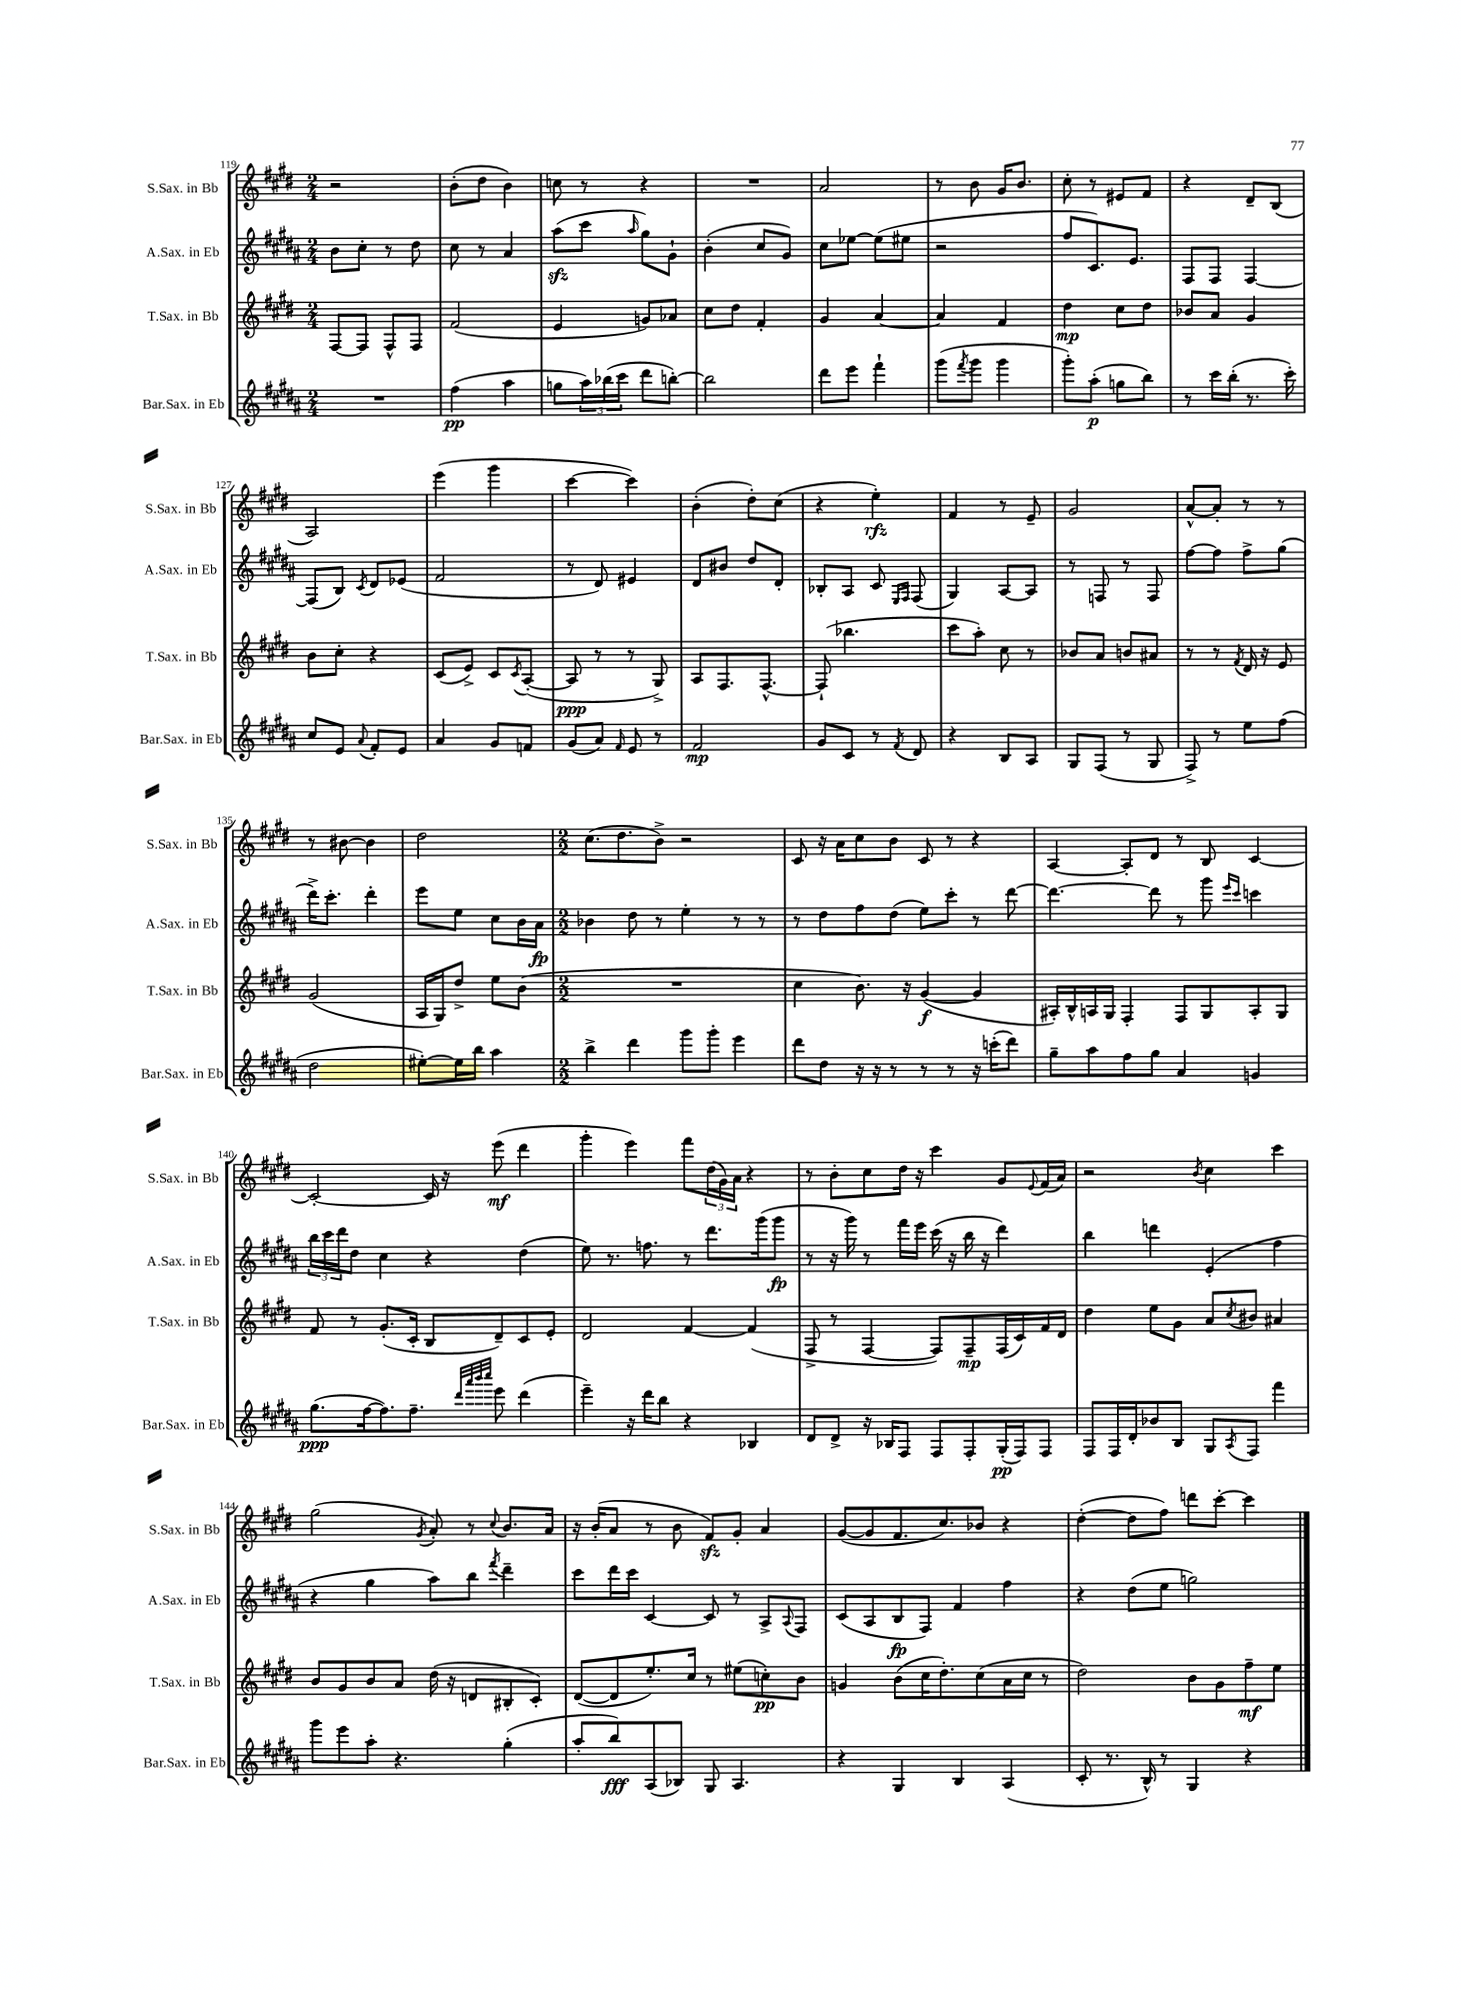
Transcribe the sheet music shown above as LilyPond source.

<<
\new StaffGroup <<
\new Staff = "s0" \with { instrumentName = "S.Sax. in Bb" shortInstrumentName = "S.Sax. in Bb" } {
    \clef treble \key e \major \numericTimeSignature \time 2/4
    r2 |
    b'8-.( dis''8 b'4) |
    c''8 r8 r4 |
    R2 |
    a'2 |
    r8 b'8 gis'16 b'8. |
    cis''8-. r8 eis'8 fis'8 |
    r4 dis'8-- b8( |
    a2) |
    e'''4( gis'''4 |
    cis'''4~ cis'''4) |
    b'4-.( dis''8-.) cis''8( |
    r4 e''4-.\rfz) |
    fis'4 r8 e'8-- |
    gis'2 |
    a'8~-^ a'8-. r8 r8 |
    r8 bis'8~ bis'4 |
    dis''2 |
    \numericTimeSignature \time 2/2 cis''8.( dis''8. b'8->) r2 |
    cis'8 r16 a'16 cis''8 b'8 cis'8 r8 r4 |
    a4~ a8-. dis'8 r8 b8 cis'4~ |
    cis'2~-. cis'16 r16 e'''8\mf( dis'''4 |
    gis'''4-. e'''4) fis'''8 \tuplet 3/2 { dis''16( gis'16) a'16 } r4 |
    r8 b'8-. cis''8 dis''16 r16 cis'''4 gis'8 \appoggiatura { e'8 } fis'16( a'16) |
    r2 \acciaccatura { b'8 } cis''4 cis'''4 |
    gis''2( \acciaccatura { gis'8 } a'8-.) r8 \appoggiatura { cis''8 } b'8. a'16 |
    r16 b'16-.( a'8 r8 b'8 fis'8\sfz) gis'8-. a'4 |
    gis'8~( gis'8 fis'8. cis''8.) bes'8 r4 |
    dis''4~-.( dis''8 fis''8) d'''8 cis'''8~-. cis'''4 \bar "|." |
}
\new Staff = "s1" \with { instrumentName = "A.Sax. in Eb" shortInstrumentName = "A.Sax. in Eb" } {
    \clef treble \key b \major \numericTimeSignature \time 2/4
    b'8 cis''8-. r8 dis''8 |
    cis''8 r8 ais'4 |
    ais''8\sfz( cis'''8 \grace { ais''16 } gis''8) gis'8-! |
    b'4-.( cis''8 gis'8) |
    cis''8 ees''8~ ees''8( eis''8 |
    r2 |
    fis''8 cis'8.) e'8. |
    fis8 fis8 fis4~ |
    fis8( b8) \acciaccatura { cis'8 } dis'8 ees'8( |
    fis'2 |
    r8 dis'8) eis'4 |
    dis'8 bis'8 dis''8 dis'8-. |
    bes8-. ais8 cis'8 \grace { e16 fis16 } fis8( |
    gis4) ais8~ ais8 |
    r8 f8 r8 f8 |
    fis''8~ fis''8 fis''8-> gis''8( |
    dis'''16->) cis'''8.-. dis'''4-. |
    e'''8 e''8 cis''8 b'16 ais'16\fp |
    \numericTimeSignature \time 2/2 bes'4 dis''8 r8 e''4-. r8 r8 |
    r8 dis''8 fis''8 dis''8( e''8) cis'''8-. r8 dis'''8~ |
    dis'''4.~ dis'''8 r8 gis'''8 \grace { e'''16 cis'''16 } c'''4 |
    \tuplet 3/2 { b''16 cis'''16 dis'''16 } dis''8 cis''4 r4 dis''4( |
    e''8) r8. f''8. r8 dis'''8. gis'''16( gis'''8\fp |
    r8 r16 gis'''16) r8 fis'''16 e'''16 cis'''16( r16 b''16 r16 dis'''4) |
    b''4 d'''4 e'4-.( fis''4 |
    r4 gis''4 ais''8) b''8 \acciaccatura { fis'''8 } dis'''4-- |
    cis'''8 dis'''16 cis'''16 cis'4~ cis'8 r8 ais8-> \appoggiatura { ais8 } fis8 |
    cis'8( ais8 b8\fp fis8) fis'4 fis''4 |
    r4 dis''8( e''8 g''2) \bar "|." |
}
\new Staff = "s2" \with { instrumentName = "T.Sax. in Bb" shortInstrumentName = "T.Sax. in Bb" } {
    \clef treble \key e \major \numericTimeSignature \time 2/4
    fis8~ fis8 fis8-^ fis8 |
    fis'2( |
    e'4 g'8) aes'8 |
    cis''8 dis''8 fis'4-. |
    gis'4 a'4~ |
    a'4 fis'4 |
    dis''4\mp cis''8 dis''8 |
    bes'8 a'8 gis'4 |
    b'8 cis''8-. r4 |
    cis'8( e'8->) cis'8 \acciaccatura { cis'8 } a8~-.( |
    a8\ppp r8 r8 gis8->) |
    a8 fis8. fis8.~-^ |
    fis8-!( bes''4. |
    cis'''8 a''8-.) cis''8 r8 |
    bes'8 a'8 b'8 ais'8 |
    r8 r8 \acciaccatura { fis'8 } dis'16 r16 e'8 |
    gis'2( |
    a16 gis16) dis''8-> e''8 b'8( |
    \numericTimeSignature \time 2/2 R1 |
    cis''4 b'8.) r16 gis'4~\f( gis'4 |
    ais16-.) b16-^ a16 gis16 fis4-. fis8 gis8 a8-. gis8 |
    fis'8 r8 gis'8.-.( cis'16-. b8 dis'8--) cis'8 e'8-. |
    dis'2 fis'4~ fis'4( |
    fis8-> r8 fis4~ fis8) fis8--\mp fis16( cis'16) fis'16 dis'16 |
    dis''4 e''8 gis'8 a'8 \acciaccatura { cis''8 } bis'8 ais'4 |
    b'8 gis'8 b'8 a'8 dis''16( r16 d'8 bis8-. cis'8-.) |
    dis'8~( dis'8 e''8.-.) cis''16 r8 eis''8( c''8-.\pp) b'8 |
    g'4 b'8( cis''16 dis''8.-.) cis''8( a'16 cis''16 r8 |
    dis''2) b'8 gis'8 fis''8--\mf e''8 \bar "|." |
}
\new Staff = "s3" \with { instrumentName = "Bar.Sax. in Eb" shortInstrumentName = "Bar.Sax. in Eb" } {
    \clef treble \key b \major \numericTimeSignature \time 2/4
    R2 |
    fis''4\pp( ais''4 |
    g''8 \tuplet 3/2 { ais''16) bes''16( cis'''16 } dis'''8 b''8~-.) |
    b''2 |
    dis'''8 e'''8 fis'''4-! |
    gis'''8( \acciaccatura { fis'''8 } gis'''8 gis'''4 |
    gis'''8-.) ais''8-.\p( g''8 b''8) |
    r8 cis'''16 b''16-.( r8. cis'''16-.) |
    cis''8 e'8 \appoggiatura { ais'8 } fis'8-. e'8 |
    ais'4 gis'8 f'8 |
    gis'8( ais'8) \grace { fis'16 } e'8 r8 |
    fis'2\mp |
    gis'8 cis'8 r8 \acciaccatura { fis'8 } dis'8 |
    r4 b8 ais8 |
    gis8 fis8( r8 gis8 |
    fis8->) r8 e''8 fis''8( |
    dis''2 |
    eis''8~-.) eis''16 b''16 ais''4 |
    \numericTimeSignature \time 2/2 b''4-> dis'''4 gis'''8 gis'''8-. e'''4 |
    dis'''8 dis''8 r16 r16 r8 r8 r8 r16 c'''16-.( dis'''8) |
    gis''8-- ais''8 fis''8 gis''8 ais'4 g'4 |
    gis''8.\ppp( fis''16~ fis''8.) fis''8.-- \grace { dis'''32 ais'''32 b'''32 cis''''32 } e'''8 dis'''4( |
    e'''4--) r16 dis'''16 b''8 r4 bes4 |
    dis'8 dis'8-> r16 bes16 fis8 fis8 fis8-. gis16-.\pp( fis16) fis8 |
    fis8 fis16 dis'16-. bes'8 b8 gis8 \acciaccatura { ais8 } fis8 fis'''4 |
    gis'''8 e'''8 ais''8-. r4. gis''4-.( |
    ais''8-. b''8\fff) ais8( bes8) gis8 ais4. |
    r4 gis4 b4 ais4( |
    cis'8-. r8. b16-^) r8 gis4 r4 \bar "|." |
}
>>
>>
\layout { \context { \Score currentBarNumber = #119 } }
